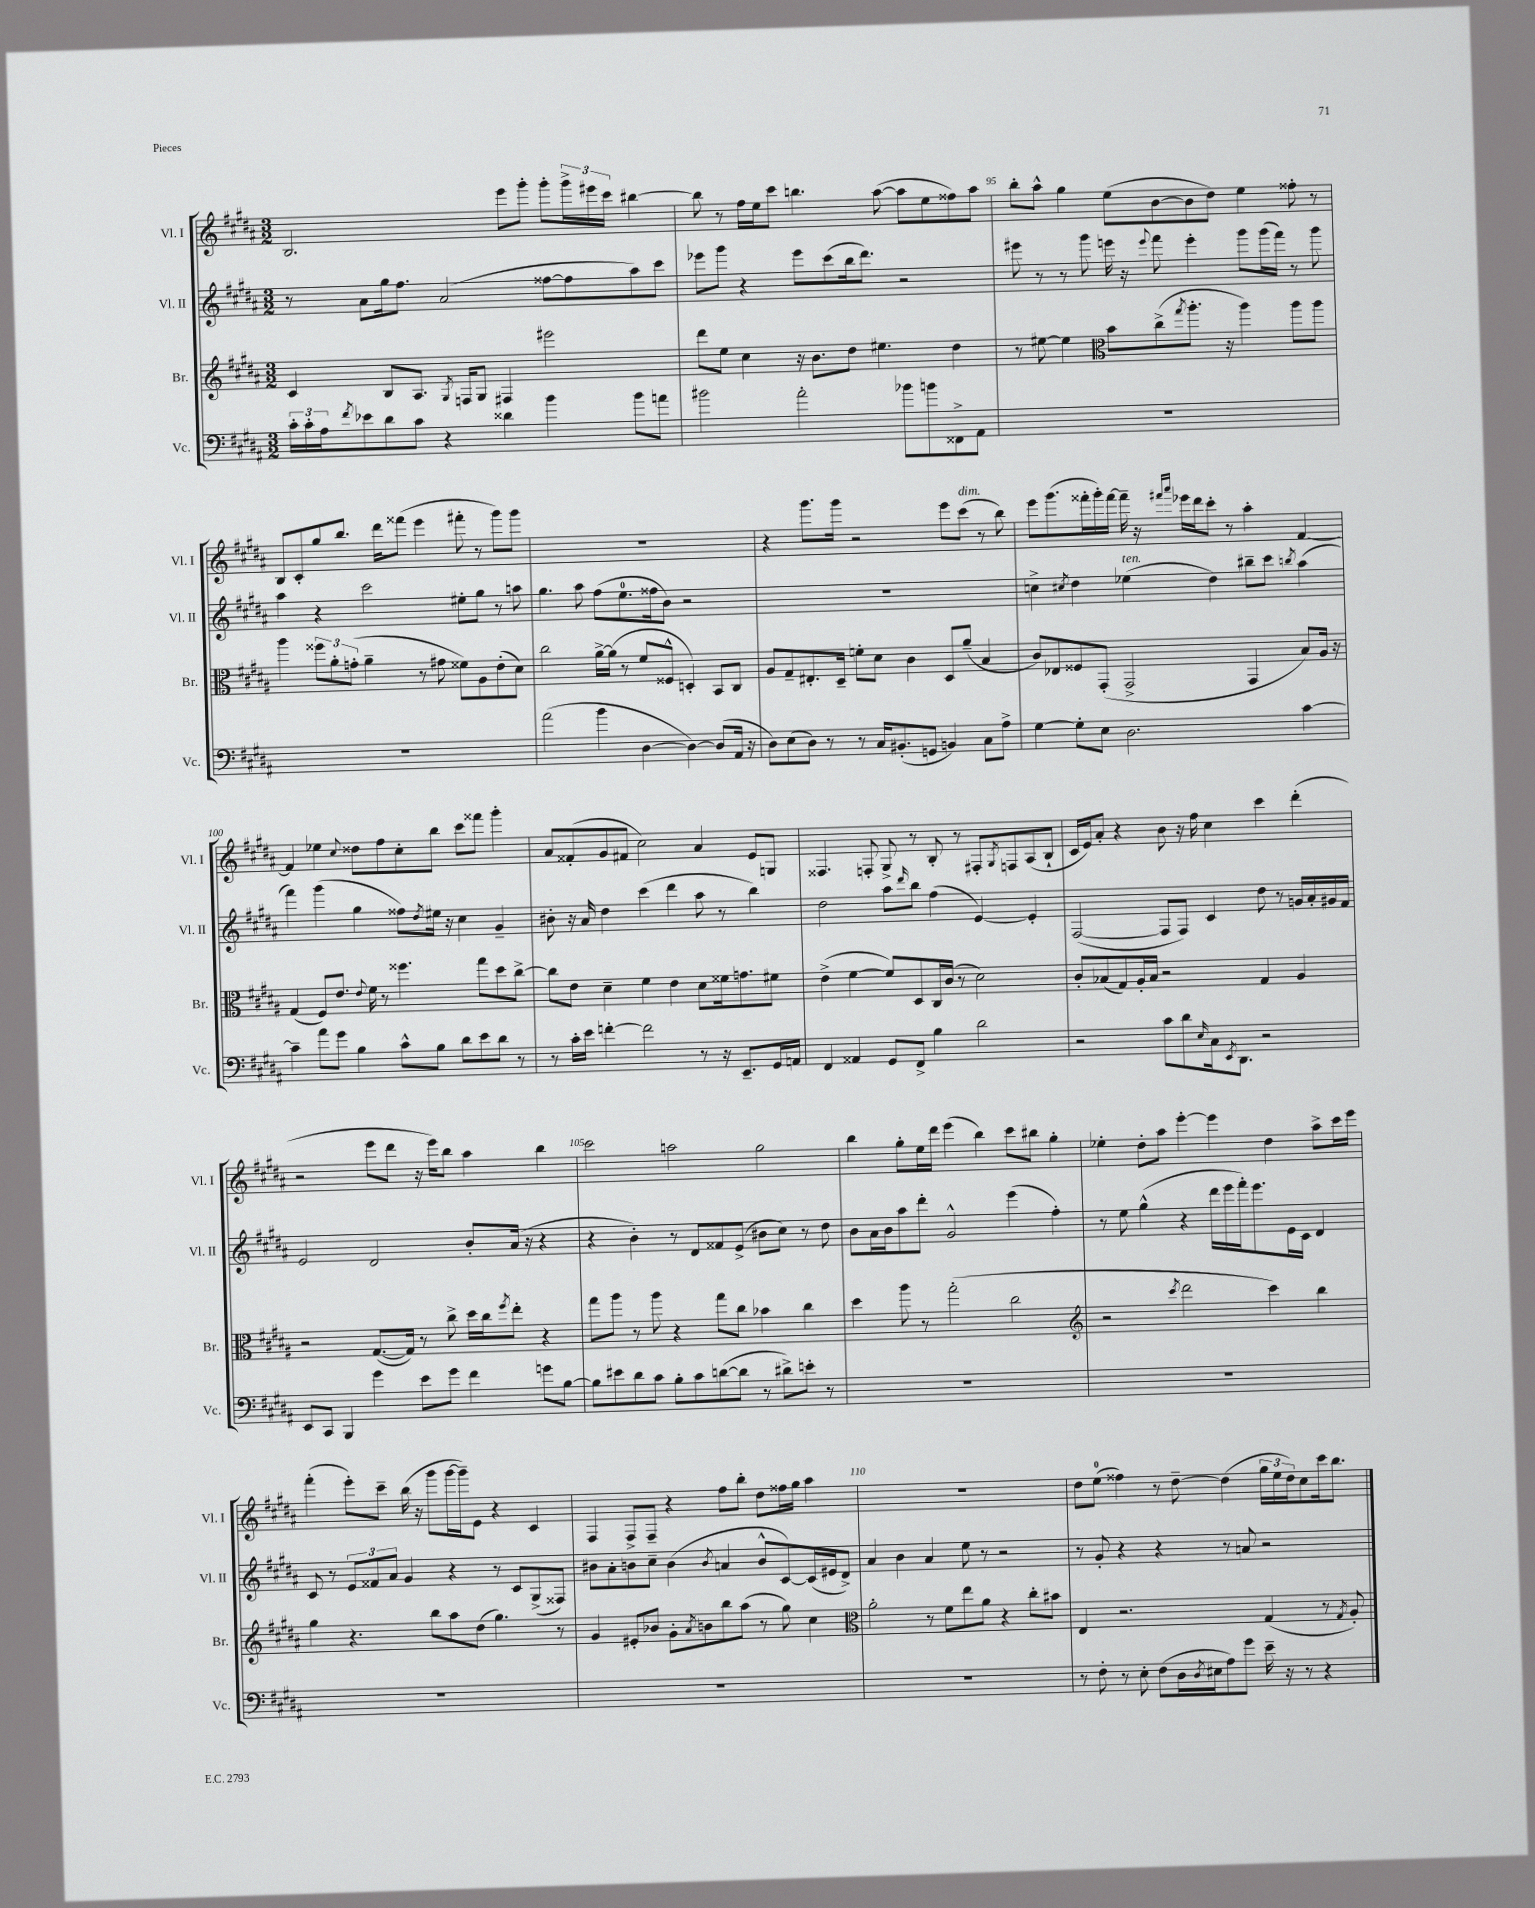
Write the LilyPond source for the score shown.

<<
\new StaffGroup <<
\new Staff = "s0" \with { instrumentName = "Vl. I" shortInstrumentName = "Vl. I" } {
    \clef treble \key b \major \numericTimeSignature \time 3/2
    b2. e'''8 gis'''8-. gis'''8-. \tuplet 3/2 { gis'''16-> eis'''16 cis'''16 } bis''4~ |
    bis''8 r8 fis''16 e''16 cis'''8 b''4. ais''8~( ais''8 e''8 fisis''8) ais''8 |
    b''8-. ais''8-^ gis''4 e''8( b'8~ b'8 dis''8) e''4 fisis''8-. r8 |
    b8 cis'8-. gis''8 b''8. dis'''16 fisis'''8( e'''4 fis'''8-. r8 gis'''8) gis'''8 |
    R1. |
    r4 gis'''8. gis'''16 r2 e'''8 cis'''8^\markup { \italic "dim." }( r8 b''8) |
    e'''8 gis'''8.( fisis'''16-. gis'''16-.) fisis'''16~ fisis'''16-- r16 \grace { fis'''16 ais'''16 } ees'''16 dis'''16 cis'''8-. r8 ais''4-. fis'4~ |
    fis'4 ees''4 \appoggiatura { cis''8 } disis''8 fis''8 cis''8-. b''8 cis'''8 fisis'''8 gis'''4-. |
    ais'8 fisis'8-.( gis'8 fis'8 cis''2) ais'4 e'8 g8 |
    fisis4. f8-. gis8-> r8 b8-. r8 fis8-. \acciaccatura { gis8 } f8 ais8( b8-! |
    cis'16 e'16) ais'8-. r4 b'8 r16 fis''16 cis''4 cis'''4 dis'''4-.( |
    r2 e'''8 dis'''8 r16 e'''16) b''8 ais''4 b''4 |
    cis'''2 a''2 gis''2 |
    b''4 gis''8-. e''16 dis'''16 e'''4( b''4) cis'''8 bis''8 gis''4-. |
    ees''4-. dis''8-. ais''8 e'''4~-. e'''4 dis''4 ais''8-> cis'''16 e'''16 |
    fis'''4-.( e'''8-.) cis'''8-- b''16( r16 gis'''8 gis'''16~ gis'''16--) e'8 r4 cis'4 |
    fis4 fis8-> fis8-- r4 fis''8 b''8-. dis''8 fisis''16 gis''16 ais''4 |
    R1. |
    dis''8 e''8-0( fisis''4) r8 dis''8~-- dis''4( \tuplet 3/2 { gis''16 e''16 dis''16) } cis''8 cis'''16 b''8. \bar "|." |
}
\new Staff = "s1" \with { instrumentName = "Vl. II" shortInstrumentName = "Vl. II" } {
    \clef treble \key b \major \numericTimeSignature \time 3/2
    r8 ais'8 gis''16 fis''8. ais'2( fisis''8~ fisis''8 ais''8) cis'''8 |
    ees'''8 gis'''8 r4 ees'''8 cis'''8( b''16 dis'''8.) r2 |
    eis'''8 r8 r8 gis'''8 e'''16 r16 \appoggiatura { e'''8 } fis'''8 e'''4-. gis'''8 gis'''16( fis'''16) r8 gis'''8 |
    ais''4 r4 cis'''2 eis''8-. gis''8 r8 a''8 |
    gis''4. ais''8 fis''8( e''8.-0 fisis''16 b'8) r2 |
    R1. |
    c''4-> \acciaccatura { cis''8 } dis''4 ees''4^\markup { \italic "ten." }( dis''4) bis''8-- cis'''8 \acciaccatura { b''8 } ais''4( |
    fis'''4) gis'''4( gis''4 fisis''8) \acciaccatura { dis''8 } eis''16 r16 cis''4 gis'4-- |
    bis'8-. r16 ais'16 dis''4 cis'''4( dis'''4 ais''8 r8 b''4) |
    dis''2 ais''8 \grace { dis'''16 } b''8 fis''4( e'4~) e'4-. |
    fis2~( fis8 fis8) cis'4 dis''8 r8 g'16 ais'16-. gis'16 fis'16 |
    e'2 dis'2 b'8-. ais'16( r16 r4 |
    r4 b'4-.) r8 dis'8 fisis'8 e'8->( bis'8 cis''8) r8 dis''8 |
    b'8 ais'16 b'16 ais''8 dis'''8-. gis'2-^ e'''4( fis''4-.) |
    r8 e''8 gis''4-^( r4 dis'''16 e'''16 fis'''16-.) e'''8. e'16 cis'16 dis'4 |
    cis'8 r8 \tuplet 3/2 { e'8 fisis'8 ais'8 } gis'4 r4 r8 cis'8 gis8->( fisis8) |
    bis'8 ais'8-. b'8 cis''8-- b'4( \acciaccatura { b'8 } a'4 b'8-^ cis'8~) cis'16( eis'16 dis'8->) |
    ais'4 b'4 ais'4 e''8 r8 r2 |
    r8 gis'8-. r4 r4 r8 a'8 r2 \bar "|." |
}
\new Staff = "s2" \with { instrumentName = "Br." shortInstrumentName = "Br." } {
    \clef treble \key b \major \numericTimeSignature \time 3/2
    cis'4 b8 ais8. \acciaccatura { gis8 } f16 gis8 fis4 eis'''2 |
    dis'''8 e''8 cis''4 r16 b'8. dis''8 eis''4. dis''4 |
    r8 eis''8~ eis''4 \clef alto b'8 cis''8->( \acciaccatura { gis''8 } ais''8.-. r16 ais''4) ais''8 ais''8 |
    ais''4 \tuplet 3/2 { fisis''8 ais'8-. g'8-.( } ais'4-- r8 gis'8 fisis'8) ais8 e'8-.( dis'8) |
    cis''2 ais'16~-> ais'16( r8 fis'8 fisis8-^ d4-.) b,8 cis8 |
    ais8 gis8-- eis8.-. dis16-- f'8-. dis'8 cis'4 dis8 ais'8--( b4 |
    cis'8) ees8 fisis8 gis,8-.( gis,2-> gis,4 b8) ais16 r16 |
    gis4( fis8) e'8. \appoggiatura { e'8 } fis'16 r8 fisis''4. gis''8 dis''8 cis''8~-> |
    cis''8 e'8 dis'4-- fis'4 e'4 dis'8 fisis'16 g'8. fis'8 |
    e'4->( fis'4~ fis'8) dis8 cis16 cis'16( r8 dis'2) |
    cis'8-. bes8( gis8) ais16-. bes16 r2 gis4 ais4 |
    r2 gis8.~( gis16) r8 cis''8-> dis''16 cis''16 \acciaccatura { fis''8 } e''8-. r4 |
    gis''8 ais''8 r8 ais''8 r4 gis''8 cis''8 bes'4 cis''4 |
    dis''4 ais''8 r8 gis''2-.( cis''2 |
    \clef treble r2 \acciaccatura { cis'''8 } dis'''2 cis'''4) b''4 |
    gis''4 r4. b''8 ais''8 dis''8( gis''4.) r8 |
    gis'4 eis'8-. bes'8 gis'8-. \acciaccatura { ais'8 } b'8 b''8 ais''8( r8 gis''8) cis''4 |
    \clef alto ais'2-. r8 fis'8 e''8 ais'8 r4 cis''8-. bis'8 |
    e4 r2. gis4( r8 \acciaccatura { gis8 } ais8-.) \bar "|." |
}
\new Staff = "s3" \with { instrumentName = "Vc." shortInstrumentName = "Vc." } {
    \clef bass \key b \major \numericTimeSignature \time 3/2
    \tuplet 3/2 { cis'16-. cis'16-. ais16 } \acciaccatura { fis'8 } ees'8 dis'8 cis'8 r4 disis'4 b'4 b'8 a'8 |
    bis'2 ais'2-. bes'8 b'8 fisis,8-> ais,8 |
    R1. |
    R1. |
    ais'2( b'4 dis4~ dis4~) dis8( ais,16 r16 |
    dis8) e8( dis8) r8 r8 cis16 bis,8.-.( g,8 b,4) cis8 ais8-> |
    gis4~ gis8-. e8 dis2. cis'4~ |
    cis'4-- ais'8 gis'8 b4 cis'8-^ b8 dis'8 e'8 dis'8 r8 |
    r8 cis'16-. e'16 f'4~-. f'2 r8 r16 e,8.-- gis,16 a,16 |
    fis,4 aisis,4 gis,8 fis,8-> b4 dis'2 |
    r2 cis'8 dis'8 \grace { e16 } cis16 \acciaccatura { e,8 } dis,8. r2 |
    e,8 cis,8 b,,4 gis'4 e'8 gis'8 fis'4 g'8 b8~ |
    b8 eis'8 dis'8 cis'8 b8-. cis'8 d'8~( d'8 r8 dis'8->) e'8-. r8 |
    R1. |
    R1. |
    R1. |
    R1. |
    R1. |
    r8 fis8-. r8 e8-. fis8( dis16 \acciaccatura { dis8 } eis16 ais8) gis'8 e'16-- r16 r8 r4 \bar "|." |
}
>>
>>
\layout { \context { \Score currentBarNumber = #93 \override BarNumber.break-visibility = ##(#f #t #t) barNumberVisibility = #(every-nth-bar-number-visible 5) } }
